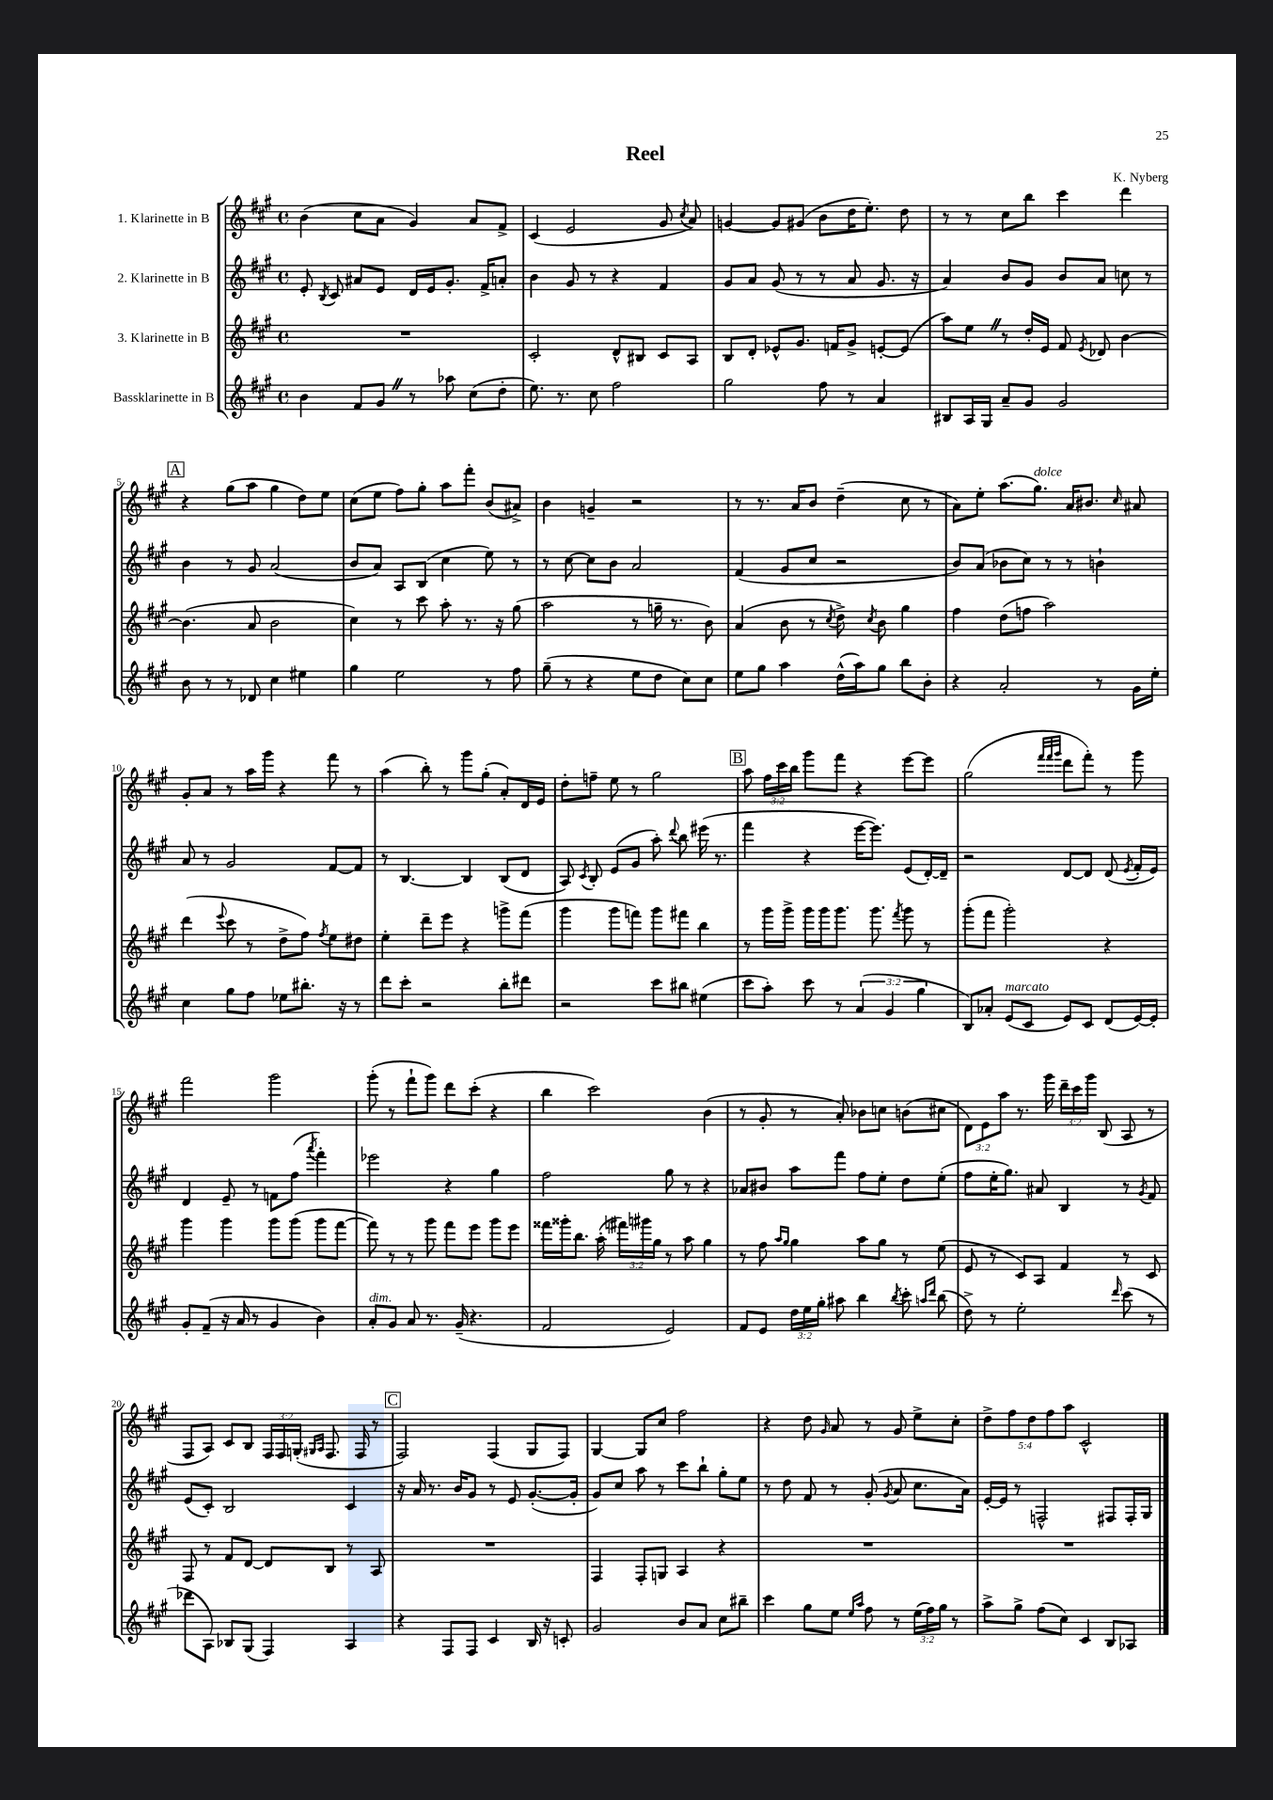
\header { title = "Reel" composer = "K. Nyberg" }
<<
\new StaffGroup <<
\new Staff = "s0" \with { instrumentName = "1. Klarinette in B" } {
    \clef treble \key a \major \defaultTimeSignature \time 4/4 \override Staff.TupletNumber.text = #tuplet-number::calc-fraction-text
    \autoBeamOff b'4( cis''8[ a'8] gis'4) a'8[ fis'8]-> |
    cis'4( e'2 gis'8 \acciaccatura { cis''8 } a'8) |
    g'4~ g'8[ gis'8]( b'8[ d''16 e''8.]-.) d''8 |
    r8 r8 cis''8[ b''8] cis'''4 d'''4 |
    \mark \markup { \box "A" } r4 gis''8[( a''8] gis''4 d''8[) e''8] |
    cis''8[( e''8] fis''8[) gis''8]-. a''8[ fis'''8]-. b'8[( ais'8]->) |
    b'4 g'4-- r2 |
    r8 r8. a'16[ b'8] d''4--( cis''8 r8 |
    a'8[) e''8]-. a''8.[( gis''8.]^\markup { \italic "dolce" }) a'16[ bis'8.] \grace { cis''16 } ais'8 |
    gis'8[-. a'8] r8 a''16[ gis'''16] r4 fis'''8 r8 |
    a''4( b''8-.) r8 gis'''8[ gis''8]-.( a'8[-.) d'16 e'16] |
    d''8[-. f''8]-- e''8 r8 gis''2 |
    \mark \markup { \box "B" } a''8 \tuplet 3/2 { fis''16[ cis'''16 b''16] } gis'''8[ fis'''8] r4 e'''8[~ e'''8] |
    gis''2( \grace { fis'''32[ fis'''32 gis'''32] } d'''8[ fis'''8]-.) r8 gis'''8 |
    fis'''2 gis'''2 |
    gis'''8-.( r8 fis'''8[-! gis'''8]) d'''8[ cis'''8]-.( r4 |
    b''4 cis'''2) b'4( |
    r8 gis'8-. r8 a'8-.) bes'8[ c''8] b'8[( cis''8] |
    \tuplet 3/2 { d'8[) e'8 a''8] } r8. gis'''16 \tuplet 3/2 { d'''16[-- cis'''16 gis'''16] } b8( a8 r8 |
    fis8[ a8]) cis'8[ b8] \tuplet 3/2 { fis16[ fis16 g16]-.( } \grace { gis16[ a16] } fis8. fis16 r8 |
    \mark \markup { \box "C" } fis2) fis4( gis8[ fis8]) |
    gis4~ gis8[ cis''8] fis''2 |
    r4 d''8 \grace { gis'16 } a'8 r8 gis'8 e''8[-> cis''8]-. |
    \tuplet 5/4 { d''8[-> fis''8 d''8 fis''8 a''8] } cis'2-^ \bar "|." |
}
\new Staff = "s1" \with { instrumentName = "2. Klarinette in B" } {
    \clef treble \key a \major \defaultTimeSignature \time 4/4
    \autoBeamOff e'8-. \acciaccatura { b8 } cis'8 ais'8[ e'8] d'16[ e'16 gis'8.]-. fis'16[-> a'8]-. |
    b'4 gis'8 r8 r4 fis'4 |
    gis'8[ a'8] gis'8( r8 r8 a'8 gis'8. r16 |
    a'4) b'8[ gis'8] b'8[ a'8] c''8 r8 |
    \mark \markup { \box "A" } b'4 r8 gis'8 a'2( |
    b'8[ a'8]) a8[ b8]( cis''4 e''8) r8 |
    r8 cis''8~ cis''8[ b'8] a'2 |
    fis'4( gis'8[ cis''8] r2 |
    b'8[) a'8]( bes'8[ cis''8]) r8 r8 b'4-! |
    a'8 r8 gis'2 fis'8[~ fis'8] |
    r8 b4.~ b4 b8[( d'8] |
    a8) \acciaccatura { cis'8 } b8-. e'8[( gis'8] a''8-.) \appoggiatura { d'''8 } b''8 eis'''16( r8. |
    \mark \markup { \box "B" } fis'''4 r4 e'''16[~ e'''8.]) e'8[( d'16~-.) d'16]-- |
    r2 d'8[~ d'8] d'8( \acciaccatura { e'8 } fis'16[-. e'16]) |
    d'4 e'8-- r8 f'8[ fis''8]( \acciaccatura { a'''8 } fis'''4-.) |
    ees'''2 r4 gis''4 |
    fis''2 gis''8 r8 r4 |
    aes'8[ bis'8] a''8[ fis'''8] fis''8[ e''8]-. d''8[ e''8]-.( |
    fis''8[ e''16-. gis''8.]) ais'8 b4 r8 \acciaccatura { gis'8 } fis'8 |
    e'8[( cis'8]-.) b2 cis'4 |
    \mark \markup { \box "C" } r16 a'16 r8. b'16[ gis'8] r8 e'8 gis'8.[~-.( gis'16]-. |
    gis'8[) cis''8] a''8 r8 cis'''8[ b''8]-! gis''8[-. e''8] |
    r8 d''8 fis'8 r8 gis'8-.( \acciaccatura { gis'8 } a'8 cis''8.[ a'16]) |
    e'16[~-. e'16] r8 f2-^ fis8[ fis16-. gis16] \bar "|." |
}
\new Staff = "s2" \with { instrumentName = "3. Klarinette in B" } {
    \clef treble \key a \major \defaultTimeSignature \time 4/4 \override Staff.TupletNumber.text = #tuplet-number::calc-fraction-text
    \autoBeamOff R1 |
    cis'2-. d'8[-^ bis8] cis'8[ a8] |
    b8[ d'8]-. ees'8[-^ gis'8.] f'16[ gis'8]-> e'8[~-. e'8]( |
    a''8[) e''8] \once \override BreathingSign.text = \markup { \musicglyph "scripts.caesura.straight" } \breathe r8 d''16[-. e'16] fis'8 \acciaccatura { e'8 } des'8 b'4~ |
    \mark \markup { \box "A" } b'4.( a'8 b'2 |
    cis''4) r8 cis'''8 a''8-. r8. r16 gis''8( |
    a''2 r8 g''16-- r8. b'8) |
    a'4( b'8 r8 \acciaccatura { cis''8 } d''8->) \acciaccatura { cis''8 } b'8 gis''4 |
    fis''4 d''8[( f''8] a''2) |
    d'''4( \appoggiatura { e'''8 } cis'''8 r8 d''8[-> fis''8]) \acciaccatura { fis''8 } e''8[ dis''8] |
    e''4-. d'''8[-- e'''8] r4 g'''8[-> fis'''8]( |
    gis'''4 gis'''8[ f'''8]) gis'''8[ fis'''8] b''4 |
    \mark \markup { \box "B" } r8 gis'''16[ gis'''16]-> gis'''16[ gis'''16 gis'''8.] gis'''8. \acciaccatura { fis'''8 } gis'''8 r8 |
    gis'''8[-.( fis'''8] gis'''2-.) r4 |
    gis'''4 gis'''4 gis'''8[ gis'''8]( gis'''8[ fis'''8]~ |
    fis'''8) r8 r8 gis'''8 fis'''8[ e'''8] gis'''8[ e'''8] |
    fisis'''16[ gisis'''16-. b''8.] a''16-.( \tuplet 3/2 { fis'''16[) gis'''16 gis''16] } r8 a''8 gis''4 |
    r8 fis''8 \grace { a''16[ gis''16] } gis''4 a''8[ gis''8] r8 e''8( |
    e'8 r8 cis'8[) a8] fis'4 r8 cis'8 |
    fis8 r8 fis'8[ d'8]~ d'8[ b8] r8 a8 |
    \mark \markup { \box "C" } R1 |
    fis4 fis8[-. g8] a4 r4 |
    R1 |
    R1 \bar "|." |
}
\new Staff = "s3" \with { instrumentName = "Bassklarinette in B" } {
    \clef treble \key a \major \defaultTimeSignature \time 4/4 \override Staff.TupletNumber.text = #tuplet-number::calc-fraction-text
    \autoBeamOff b'4 fis'8[ gis'8] \once \override BreathingSign.text = \markup { \musicglyph "scripts.caesura.straight" } \breathe r8 aes''8 cis''8[( d''8]-. |
    e''8.) r8. cis''8 fis''2 |
    gis''2 fis''8 r8 a'4 |
    bis8[ a16 gis16] a'8[-- gis'8] gis'2 |
    \mark \markup { \box "A" } b'8 r8 r8 des'8 cis''4 eis''4 |
    gis''4 e''2 r8 fis''8 |
    gis''8--( r8 r4 e''8[ d''8] cis''8[) cis''8] |
    e''8[ gis''8] a''4 d''16[-^( a''16) gis''8] b''8[ b'8]-. |
    r4 a'2-. r8 gis'16[ e''16]-. |
    cis''4 gis''8[ fis''8] ees''8[ bis''8.]-. r16 r8 |
    d'''8[ cis'''8]-. r2 b''8[-. dis'''8] |
    r2 cis'''8[ bis''8] eis''4( |
    \mark \markup { \box "B" } cis'''8[ a''8]-.) cis'''8 r8 \tuplet 3/2 { a'4( gis'4 gis''4 } |
    b8[) aes'8]-. e'8[^\markup { \italic "marcato" }( cis'8] e'8[) cis'8] d'8[( e'16~) e'16]-. |
    gis'8[-. fis'8]--( r16 a'16 r8 gis'4 b'4) |
    a'8[-.^\markup { \italic "dim." } gis'8] a'8 r8. gis'16--( r4. |
    fis'2 e'2) |
    fis'8[ e'8] \tuplet 3/2 { d''16[ e''16 gis''16]-. } ais''8 b''4 \acciaccatura { b''8 } cis'''8-. \grace { a''16[ d'''16] } b''8( |
    d''8->) r8 e''2-. \grace { d'''16 } cis'''8( r8 |
    des'''8[ a8]) bes8[ gis8]( fis4) a4 |
    \mark \markup { \box "C" } r4 fis8[ fis8] cis'4 b16 r16 c'8-. |
    gis'2 b'8[ a'8] cis''8[ bis''8]-- |
    cis'''4 gis''8[ e''8] \grace { e''16[ a''16] } fis''8 r8 \tuplet 3/2 { e''16[( fis''16) gis''16] } r8 |
    a''8[-> gis''8]-> fis''8[( cis''8]) cis'4 b8[ aes8] \bar "|." |
}
>>
>>
